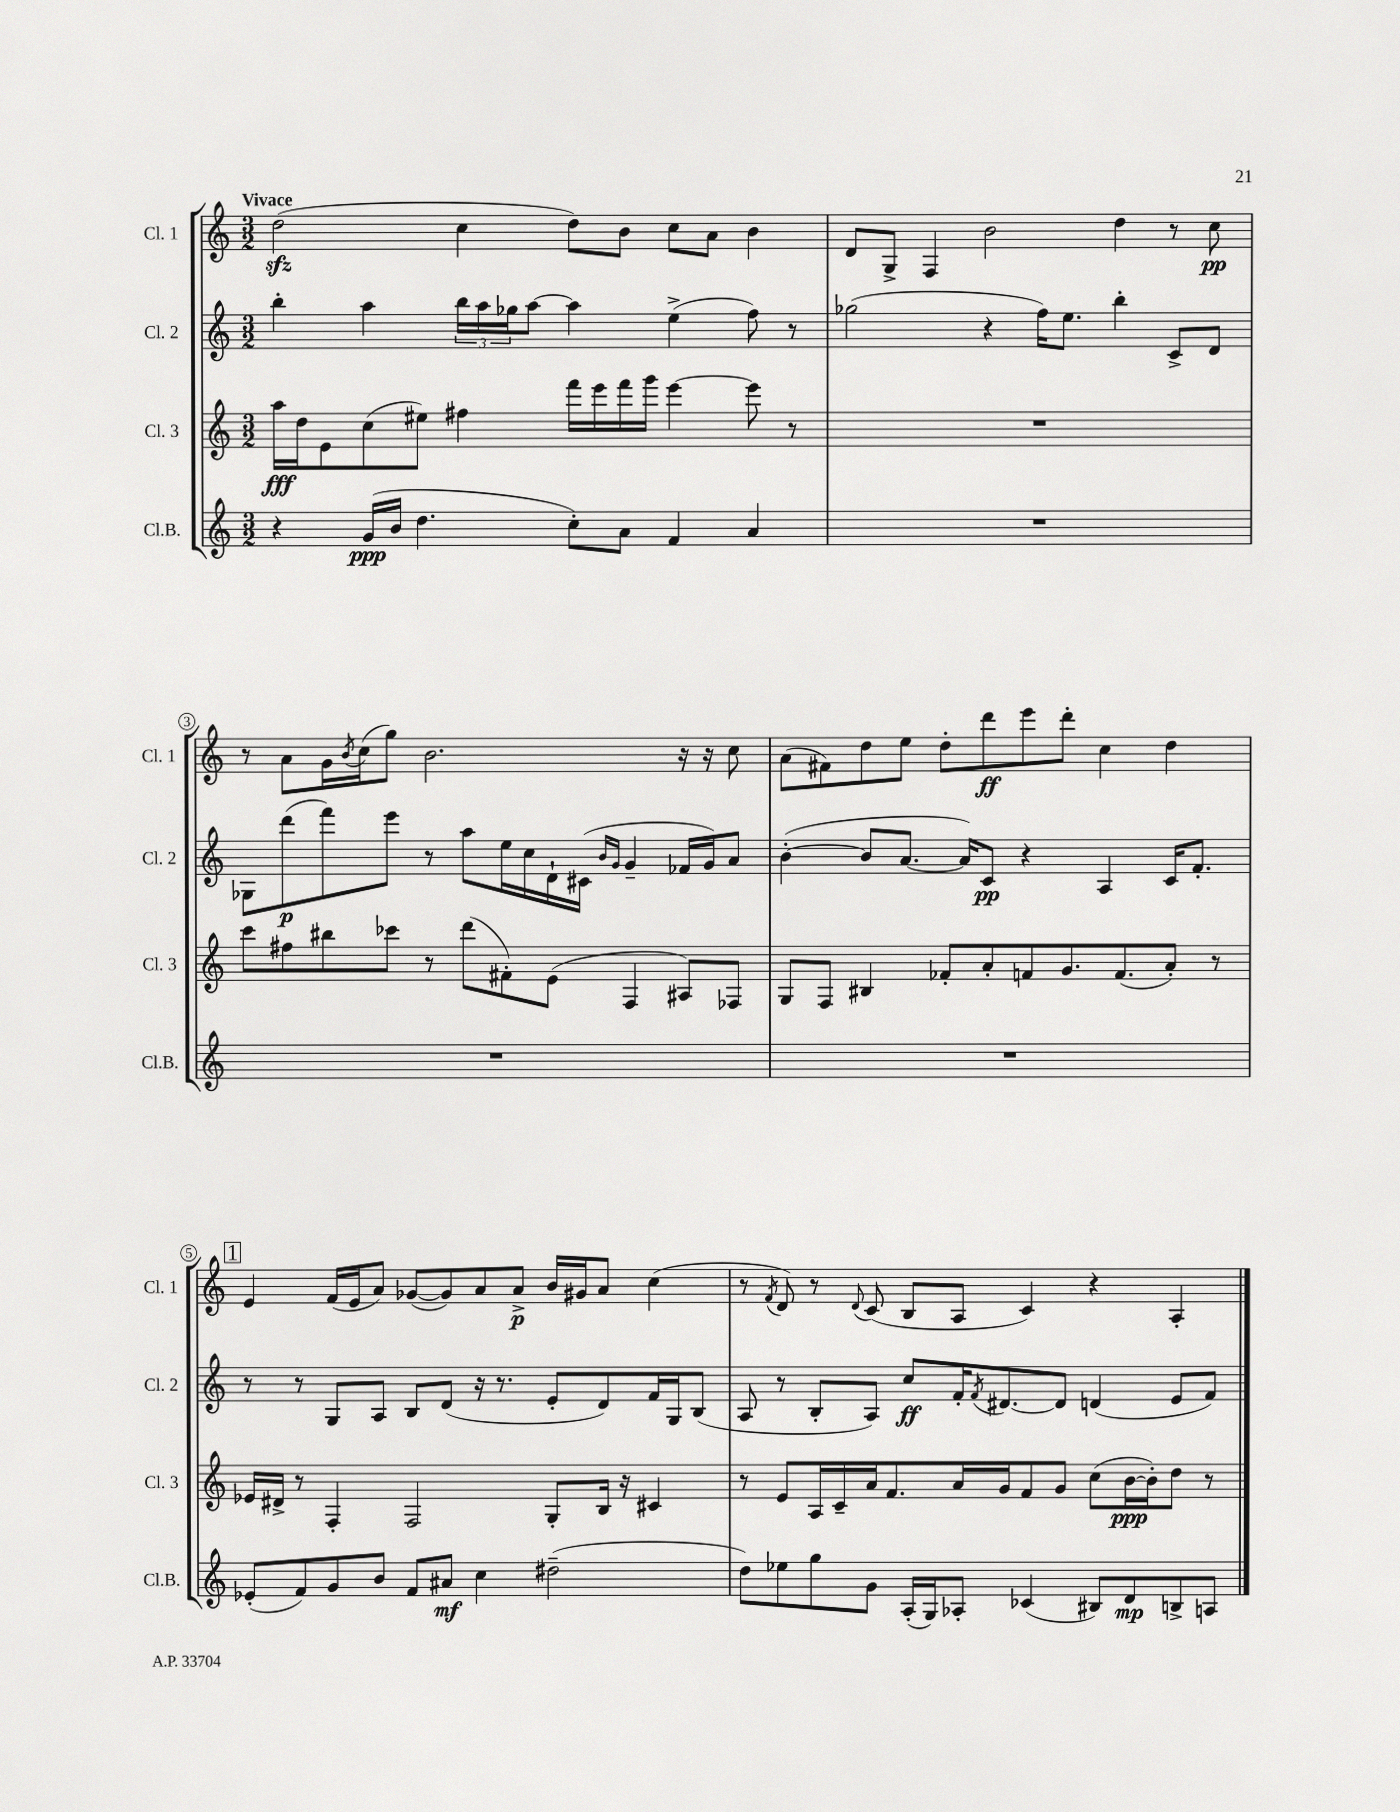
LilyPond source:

<<
\new StaffGroup <<
\new Staff = "s0" \with { instrumentName = "Cl. 1" shortInstrumentName = "Cl. 1" } {
    \clef treble \key c \major \numericTimeSignature \time 3/2 \tempo "Vivace"
    d''2\sfz( c''4 d''8) b'8 c''8 a'8 b'4 |
    d'8 g8-> f4 b'2 d''4 r8 c''8\pp |
    r8 a'8 g'16 \acciaccatura { b'8 } c''16( g''8) b'2. r16 r16 c''8 |
    a'8( fis'8) d''8 e''8 d''8-. d'''8\ff e'''8 d'''8-. c''4 d''4 |
    \mark \markup { \box "1" } e'4 f'16( e'16 a'8) ges'8~( ges'8) a'8 a'8->\p b'16 gis'16 a'8 c''4( |
    r8 \acciaccatura { f'8 } d'8) r8 \appoggiatura { d'8 } c'8( b8 a8 c'4) r4 a4-. \bar "|." |
}
\new Staff = "s1" \with { instrumentName = "Cl. 2" shortInstrumentName = "Cl. 2" } {
    \clef treble \key c \major \numericTimeSignature \time 3/2
    b''4-. a''4 \tuplet 3/2 { b''16 a''16 ges''16 } a''8~ a''4 e''4->( f''8) r8 |
    ges''2( r4 f''16) e''8. b''4-. c'8-> d'8 |
    ges8 d'''8\p( f'''8) e'''8 r8 a''8 e''16 c''16 d'16-! cis'16( \grace { b'16 g'16 } g'4-- fes'16 g'16) a'8 |
    b'4~-.( b'8 a'8.~ a'16) c'8\pp r4 a4 c'16 f'8.-. |
    \mark \markup { \box "1" } r8 r8 g8 a8 b8 d'8( r16 r8. e'8-. d'8) f'16 g16 b8( |
    a8 r8 b8-. a8) c''8\ff f'16-. \acciaccatura { f'8 } dis'8.~ dis'8 d'4( e'8 f'8) \bar "|." |
}
\new Staff = "s2" \with { instrumentName = "Cl. 3" shortInstrumentName = "Cl. 3" } {
    \clef treble \key c \major \numericTimeSignature \time 3/2
    a''16\fff d''16 e'8 c''8( eis''8) fis''4 f'''16 e'''16 f'''16 g'''16 e'''4~ e'''8 r8 |
    R1. |
    c'''8 fis''8 bis''8 ces'''8 r8 d'''8( fis'8-.) e'8( f4 ais8) fes8 |
    g8 f8 bis4 fes'8-. a'8-. f'8 g'8. f'8.( a'8-.) r8 |
    \mark \markup { \box "1" } ees'16 dis'16-> r8 f4-. f2 g8-. b16 r16 cis'4 |
    r8 e'8 a16 c'16-- a'16 f'8. a'16 g'16 f'8 g'8 c''8( b'16~\ppp b'16-.) d''8 r8 \bar "|." |
}
\new Staff = "s3" \with { instrumentName = "Cl.B." shortInstrumentName = "Cl.B." } {
    \clef treble \key c \major \numericTimeSignature \time 3/2
    r4 g'16\ppp( b'16 d''4. c''8-.) a'8 f'4 a'4 |
    R1. |
    R1. |
    R1. |
    \mark \markup { \box "1" } ees'8-.( f'8) g'8 b'8 f'8 ais'8\mf c''4 dis''2--( |
    d''8) ees''8 g''8 g'8 a16-.( g16) aes8-. ces'4( bis8) d'8\mp b8-> a8 \bar "|." |
}
>>
>>
\layout { \context { \Score \override BarNumber.stencil = #(make-stencil-circler 0.1 0.3 ly:text-interface::print) } }
